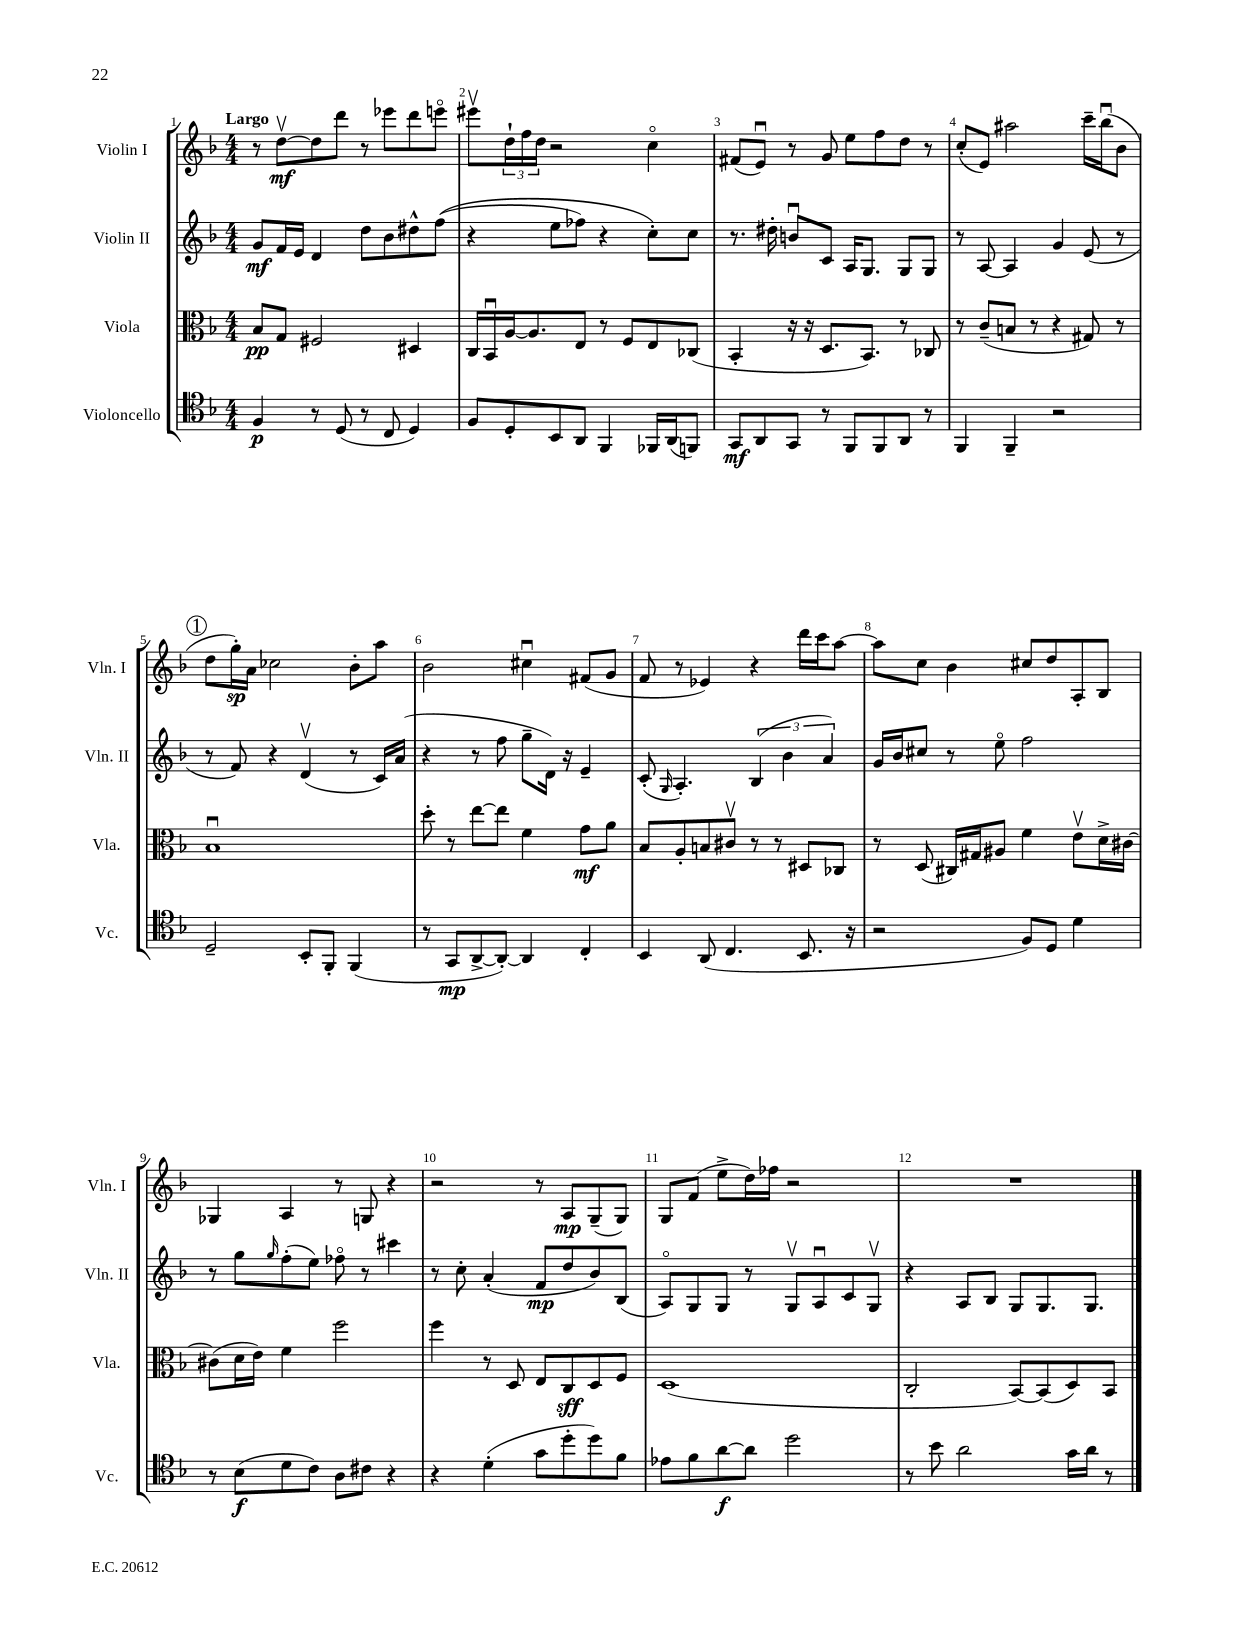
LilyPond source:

<<
\new StaffGroup <<
\new Staff = "s0" \with { instrumentName = "Violin I" shortInstrumentName = "Vln. I" } {
    \clef treble \key f \major \numericTimeSignature \time 4/4 \tempo "Largo"
    r8 d''8~\upbow\mf d''8 d'''8 r8 ees'''8 d'''8 e'''8\flageolet |
    eis'''8\upbow \tuplet 3/2 { d''16-! f''16 d''16 } r2 c''4\flageolet |
    fis'8( e'8\downbow) r8 g'8 e''8 f''8 d''8 r8 |
    c''8-.( e'8) ais''2 c'''16-- bes''16\downbow( bes'8 |
    \mark \markup { \circle "1" } d''8 g''16-.\sp) a'16 ces''2 bes'8-. a''8 |
    bes'2 cis''4\downbow fis'8( g'8 |
    f'8 r8 ees'4) r4 d'''16 c'''16 a''8~ |
    a''8 c''8 bes'4 cis''8 d''8 a8-. bes8 |
    ges4 a4 r8 g8 r4 |
    r2 r8 a8\mp g8--( g8) |
    g8 f'8( e''8-> d''16) fes''16 r2 |
    R1 \bar "|." |
}
\new Staff = "s1" \with { instrumentName = "Violin II" shortInstrumentName = "Vln. II" } {
    \clef treble \key f \major \numericTimeSignature \time 4/4
    g'8\mf f'16 e'16 d'4 d''8 bes'8 dis''8-^ f''8(\( |
    r4 e''8 fes''8) r4 c''8-.\) c''8 |
    r8. dis''16-. b'8\downbow c'8 a16 g8. g8 g8 |
    r8 a8~ a4 g'4 e'8( r8 |
    \mark \markup { \circle "1" } r8 f'8) r4 d'4\upbow( r8 c'16) a'16( |
    r4 r8 f''8 g''8-- d'16) r16 e'4-- |
    c'8-.( \grace { g16 } a4.-.) \tuplet 3/2 { bes4( bes'4 a'4) } |
    g'16 bes'16 cis''8 r8 e''8\flageolet f''2 |
    r8 g''8 \grace { g''16 } f''8-.( e''8) fes''8\flageolet r8 cis'''4 |
    r8 c''8-. a'4-.( f'8\mp d''8 bes'8) bes8( |
    a8\flageolet) g8 g8 r8 g8\upbow a8\downbow c'8 g8\upbow |
    r4 a8 bes8 g8 g8. g8. \bar "|." |
}
\new Staff = "s2" \with { instrumentName = "Viola" shortInstrumentName = "Vla." } {
    \clef alto \key f \major \numericTimeSignature \time 4/4
    bes8\pp g8 fis2 dis4 |
    c16 bes,16\downbow a16~ a8. e8 r8 f8 e8 ces8( |
    bes,4-. r16 r16 d8. bes,8.) r8 ces8 |
    r8 c'8--( b8 r8 r4 gis8) r8 |
    \mark \markup { \circle "1" } bes1\downbow |
    d''8-. r8 e''8~ e''8 f'4 g'8\mf a'8 |
    bes8 a8-. b8 cis'8\upbow r8 r8 dis8 ces8 |
    r8 d8( cis16) gis16 ais8 f'4 e'8\upbow d'16-> cis'16~ |
    cis'8( d'16 e'16) f'4 f''2 |
    f''4 r8 d8 e8 c8\sff d8 f8 |
    d1( |
    c2-. bes,8~) bes,8( d8) bes,8 \bar "|." |
}
\new Staff = "s3" \with { instrumentName = "Violoncello" shortInstrumentName = "Vc." } {
    \clef tenor \key f \major \numericTimeSignature \time 4/4
    f4\p r8 d8( r8 c8 d4) |
    f8 d8-. bes,8 a,8 f,4 fes,16 a,16( f,8) |
    g,8\mf a,8 g,8 r8 f,8 f,8 a,8 r8 |
    f,4 f,4-- r2 |
    \mark \markup { \circle "1" } d2-- bes,8-. f,8-. f,4( |
    r8 g,8\mp a,8~-> a,8~-.) a,4 c4-. |
    bes,4 a,8( c4. bes,8. r16 |
    r2 f8) d8 d'4 |
    r8 bes8\f( d'8 c'8) a8 cis'8 r4 |
    r4 d'4-.( g'8 d''8-. d''8) f'8 |
    ees'8 f'8 a'8~\f a'8 d''2 |
    r8 bes'8 a'2 g'16 a'16 r8 \bar "|." |
}
>>
>>
\layout { \context { \Score \override BarNumber.break-visibility = ##(#f #t #t) barNumberVisibility = #all-bar-numbers-visible } }
